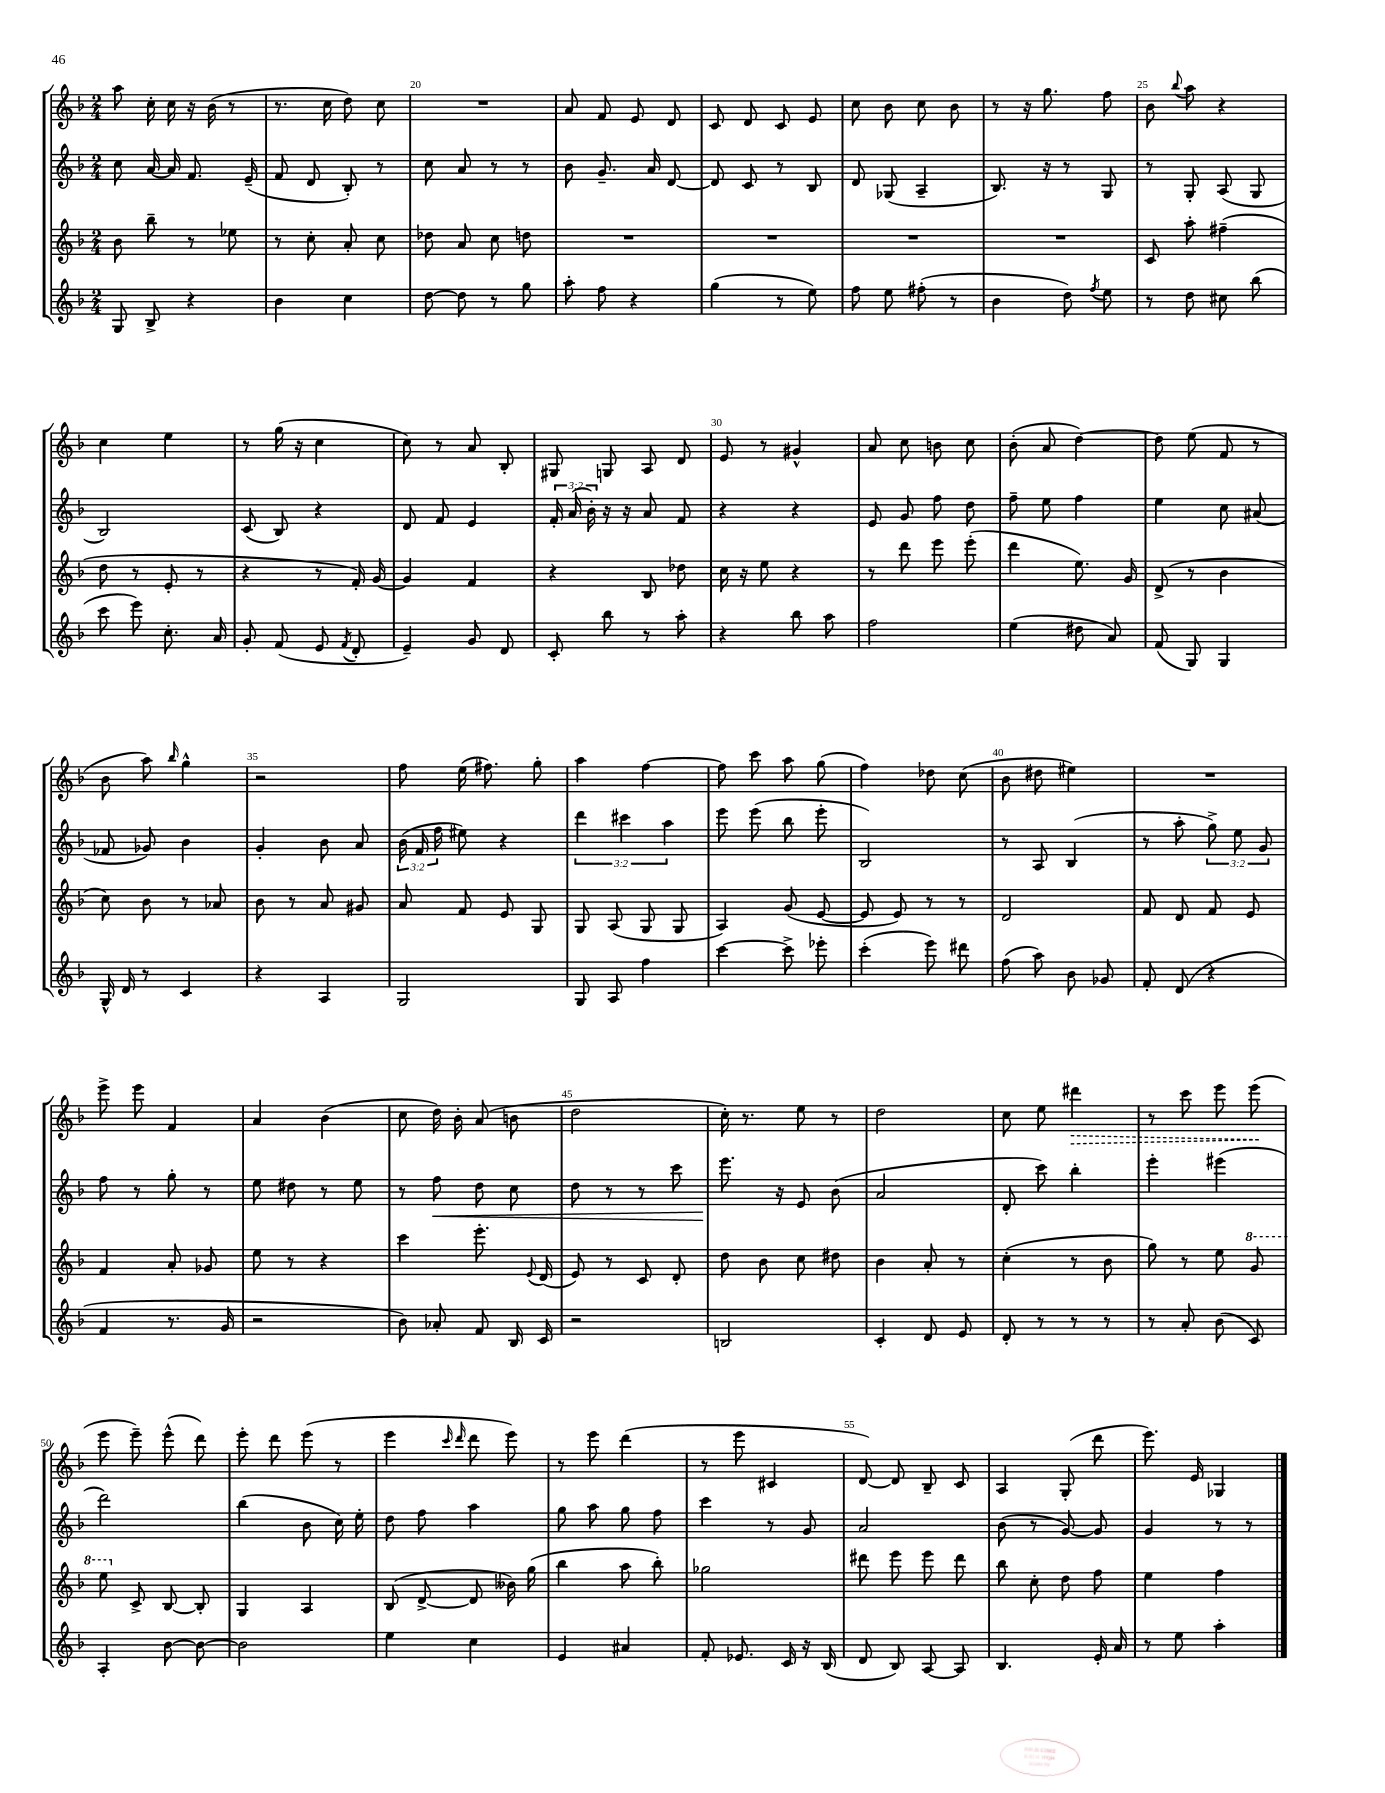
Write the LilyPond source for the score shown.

<<
\new StaffGroup <<
\new Staff = "s0" {
    \clef treble \key f \major \numericTimeSignature \time 2/4
    \autoBeamOff a''8 c''16-. c''16 r16 bes'16( r8 |
    r8. c''16 d''8) c''8 |
    R2 |
    a'8 f'8 e'8 d'8 |
    c'8 d'8 c'8 e'8 |
    c''8 bes'8 c''8 bes'8 |
    r8 r16 g''8. f''8 |
    bes'8 \appoggiatura { bes''8 } a''8 r4 |
    c''4 e''4 |
    r8 g''16( r16 c''4 |
    c''8) r8 a'8 bes8-. |
    gis8 g8 a8 d'8 |
    e'8 r8 gis'4-^ |
    a'8 c''8 b'8 c''8 |
    bes'8-.( a'8 d''4~) |
    d''8 e''8( f'8 r8 |
    bes'8 a''8) \grace { bes''16 } g''4-^ |
    r2 |
    f''8 e''16( fis''8.) g''8-. |
    a''4 f''4~ |
    f''8 c'''8 a''8 g''8( |
    f''4) des''8 c''8( |
    bes'8 dis''8 eis''4) |
    R2 |
    e'''8-> e'''8 f'4 |
    a'4 bes'4( |
    c''8 d''16) bes'16-. a'8( b'8 |
    d''2 |
    c''16-.) r8. e''8 r8 |
    d''2 |
    c''8 e''8 \once \override Hairpin.style = #'dashed-line dis'''4\> |
    r8 c'''8 e'''8 e'''8\!( |
    e'''8 e'''8--) e'''8-^( d'''8) |
    e'''8-. d'''8 e'''8( r8 |
    e'''4 \grace { c'''16 d'''16 } d'''8 e'''8) |
    r8 e'''8 d'''4( |
    r8 e'''8 cis'4 |
    d'8~) d'8 bes8-- c'8 |
    a4 g8-.( d'''8 |
    e'''8.) e'16 ges4 \bar "|." |
}
\new Staff = "s1" {
    \clef treble \key f \major \numericTimeSignature \time 2/4 \override Staff.TupletNumber.text = #tuplet-number::calc-fraction-text
    \autoBeamOff c''8 a'16~ a'16 f'8. e'16--( |
    f'8 d'8 bes8-.) r8 |
    c''8 a'8 r8 r8 |
    bes'8 g'8.-- a'16 d'8~ |
    d'8 c'8 r8 bes8 |
    d'8 ges8( a4-- |
    bes8.) r16 r8 g8 |
    r8 g8-. a8( g8 |
    bes2) |
    c'8( bes8) r4 |
    d'8 f'8 e'4 |
    \tuplet 3/2 { f'16-. a'16( bes'16-.) } r16 r16 a'8 f'8 |
    r4 r4 |
    e'8 g'8 f''8 d''8 |
    f''8-- e''8 f''4 |
    e''4 c''8 ais'8( |
    fes'8 ges'8) bes'4 |
    g'4-. bes'8 a'8 |
    \tuplet 3/2 { bes'16( f'16 f''16 } eis''8) r4 |
    \tuplet 3/2 { d'''4 cis'''4 a''4 } |
    e'''8 e'''8( bes''8 e'''8-. |
    bes2) |
    r8 a8 bes4( |
    r8 a''8-. \tuplet 3/2 { g''8->) e''8 g'8 } |
    f''8 r8 g''8-. r8 |
    e''8 dis''8 r8 e''8 |
    r8 f''8\< d''8 c''8 |
    d''8 r8 r8 c'''8 |
    e'''8.\! r16 e'8 bes'8( |
    a'2 |
    d'8-. c'''8) bes''4-. |
    e'''4-. eis'''4( |
    d'''2) |
    bes''4( bes'8 c''16) e''16-. |
    d''8 f''8 a''4 |
    g''8 a''8 g''8 f''8 |
    c'''4 r8 g'8 |
    a'2 |
    bes'8( r8 g'8~) g'8 |
    g'4 r8 r8 \bar "|." |
}
\new Staff = "s2" {
    \clef treble \key f \major \numericTimeSignature \time 2/4
    \autoBeamOff bes'8 bes''8-- r8 ees''8 |
    r8 c''8-. a'8-. c''8 |
    des''8 a'8 c''8 d''8 |
    R2 |
    R2 |
    R2 |
    R2 |
    c'8 a''8-. fis''4--( |
    d''8 r8 e'8-. r8 |
    r4 r8 f'16-.) g'16~ |
    g'4 f'4 |
    r4 bes8 des''8 |
    c''16 r16 e''8 r4 |
    r8 d'''8 e'''8 e'''8-.( |
    d'''4 e''8.) g'16 |
    d'8->( r8 bes'4 |
    c''8) bes'8 r8 aes'8 |
    bes'8 r8 a'8 gis'8 |
    a'8 f'8 e'8 g8 |
    g8 a8( g8 g8 |
    a4) g'8( e'8~ |
    e'8 e'8) r8 r8 |
    d'2 |
    f'8 d'8 f'8 e'8 |
    f'4 a'8-. ges'8 |
    e''8 r8 r4 |
    c'''4 e'''8.-. \appoggiatura { e'8 } d'16( |
    e'8) r8 c'8 d'8-. |
    d''8 bes'8 c''8 dis''8 |
    bes'4 a'8-. r8 |
    c''4-.( r8 bes'8 |
    g''8) r8 e''8 \ottava #1 g''8 |
    e'''8 \ottava #0 c'8-> bes8~ bes8-. |
    g4 a4 |
    bes8( d'8~-> d'8 beses'16) g''16( |
    bes''4 a''8 bes''8-.) |
    ges''2 |
    dis'''8 e'''8 e'''8 dis'''8 |
    bes''8 c''8-. d''8 f''8 |
    e''4 f''4 \bar "|." |
}
\new Staff = "s3" {
    \clef treble \key f \major \numericTimeSignature \time 2/4
    \autoBeamOff g8 bes8-> r4 |
    bes'4 c''4 |
    d''8~ d''8 r8 g''8 |
    a''8-. f''8 r4 |
    g''4( r8 e''8) |
    f''8 e''8 fis''8-.( r8 |
    bes'4 d''8) \acciaccatura { f''8 } e''8 |
    r8 d''8 cis''8 bes''8( |
    c'''8 e'''8) c''8.-. a'16 |
    g'8-. f'8( e'8 \acciaccatura { f'8 } d'8-. |
    e'4--) g'8 d'8 |
    c'8-. bes''8 r8 a''8-. |
    r4 bes''8 a''8 |
    f''2 |
    e''4( dis''8 a'8) |
    f'8( g8) g4 |
    g16-^ d'16 r8 c'4 |
    r4 a4 |
    g2 |
    g8 a8 f''4 |
    c'''4~ c'''8-> ees'''8-. |
    c'''4-.( e'''8) dis'''8 |
    f''8( a''8) bes'8 ges'8 |
    f'8-. d'8( r4 |
    f'4 r8. g'16 |
    r2 |
    bes'8) aes'8-. f'8 bes16 c'16 |
    r2 |
    b2 |
    c'4-. d'8 e'8 |
    d'8-. r8 r8 r8 |
    r8 a'8-. bes'8( c'8) |
    a4-. bes'8~ bes'8~ |
    bes'2 |
    e''4 c''4 |
    e'4 ais'4 |
    f'8-. ees'8. c'16 r16 bes16( |
    d'8 bes8) a8~ a8 |
    bes4. e'16-. a'16 |
    r8 e''8 a''4-. \bar "|." |
}
>>
>>
\layout { \context { \Score currentBarNumber = #18 \override BarNumber.break-visibility = ##(#f #t #t) barNumberVisibility = #(every-nth-bar-number-visible 5) } }
